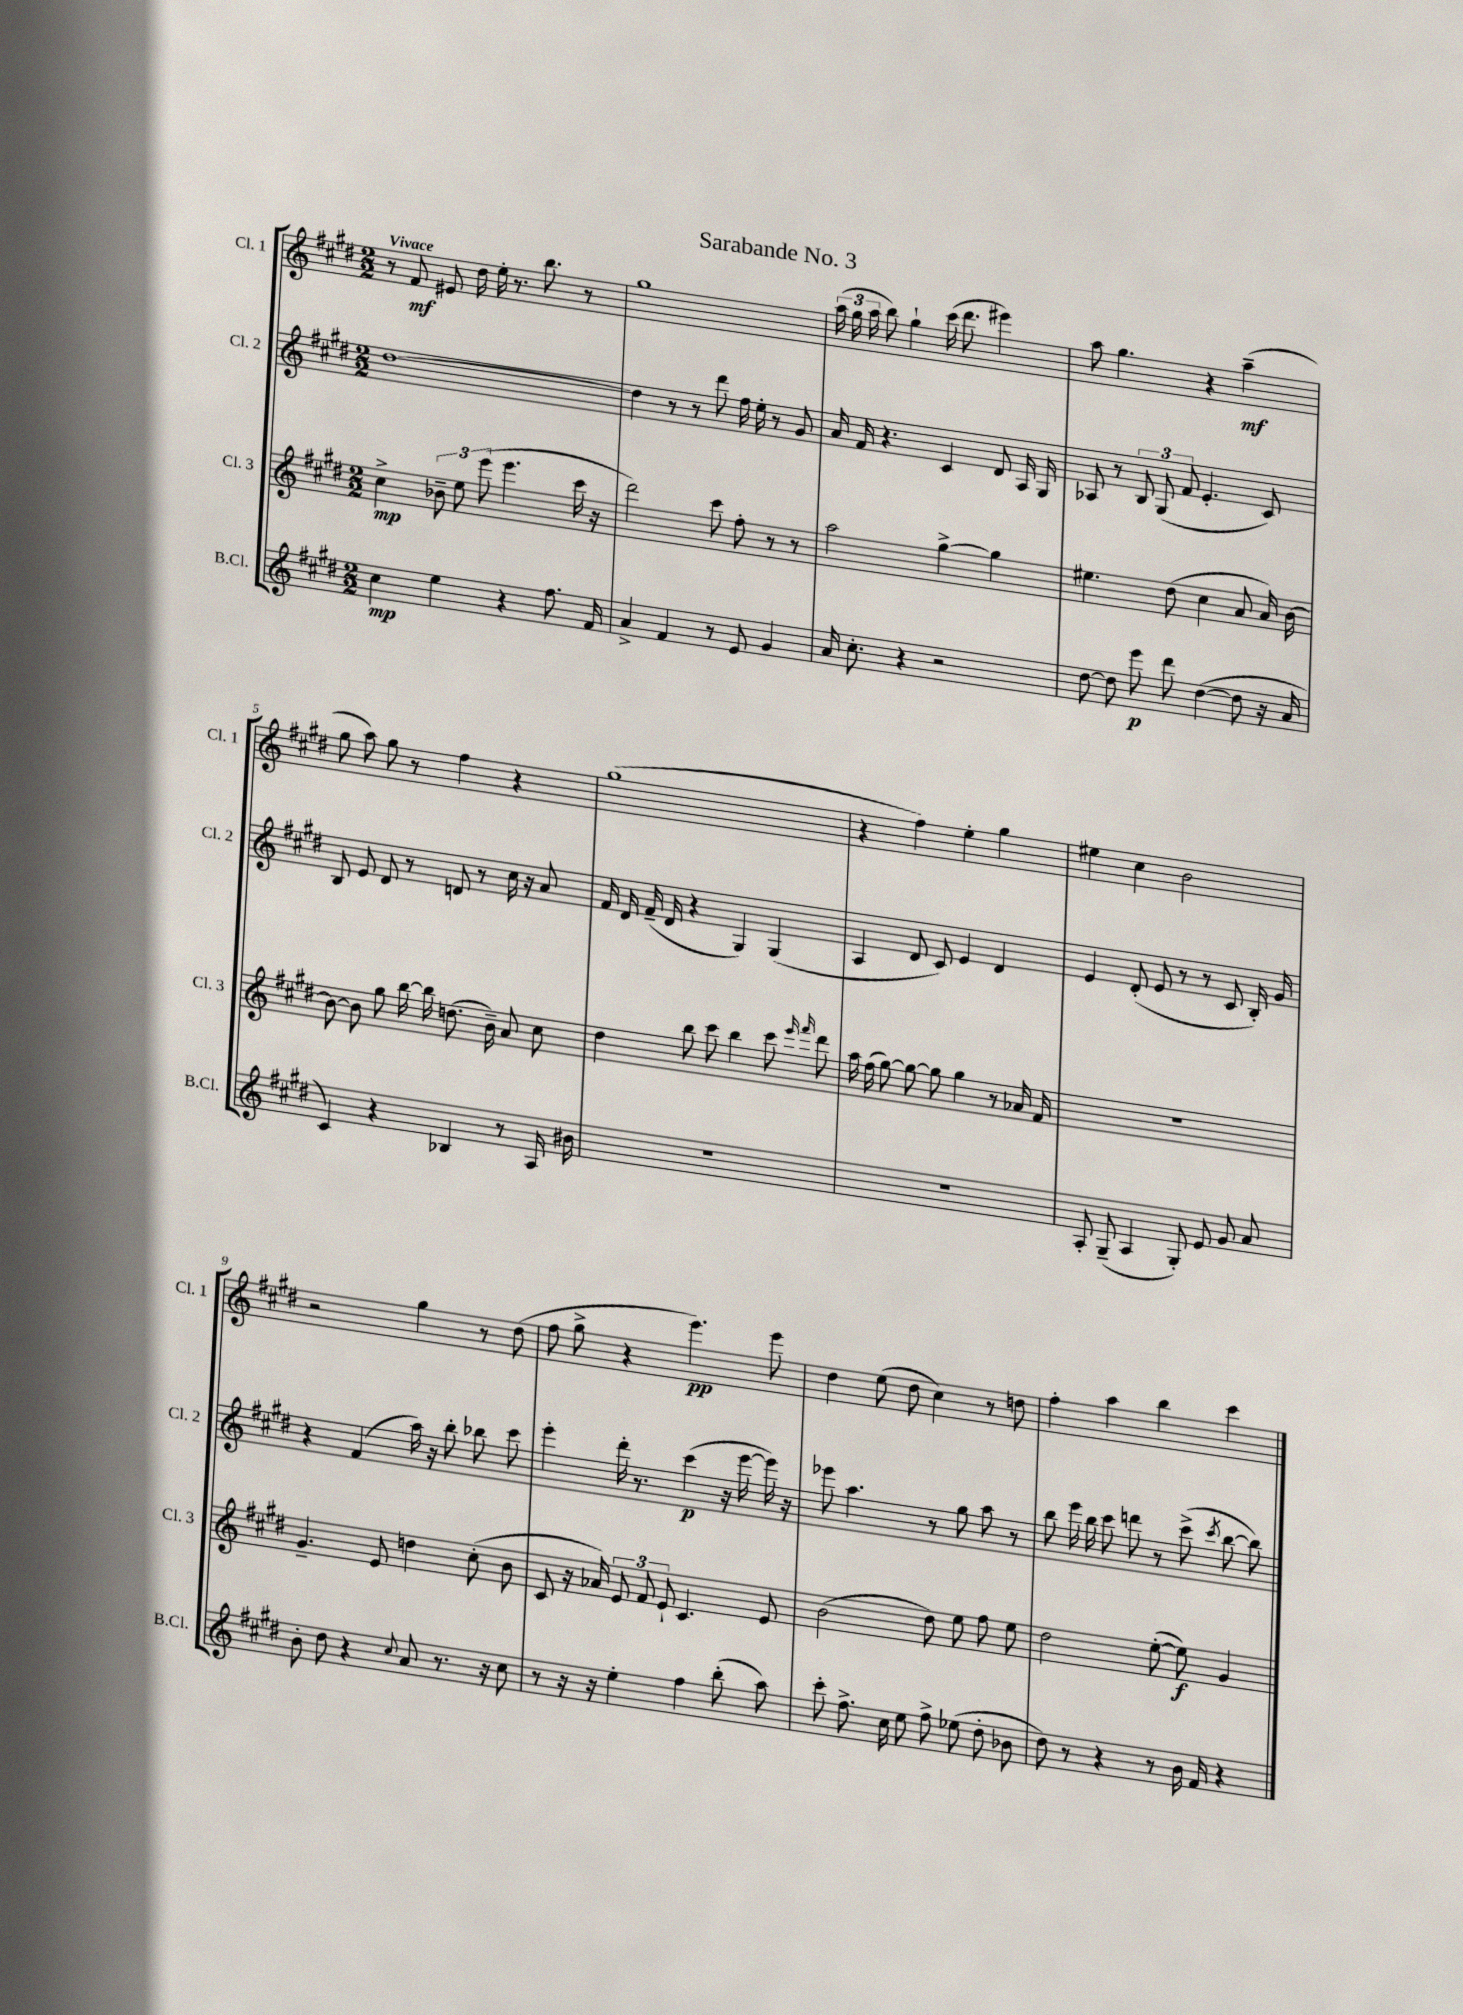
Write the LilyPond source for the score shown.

\header { title = "Sarabande No. 3" }
<<
\new StaffGroup <<
\new Staff = "s0" \with { instrumentName = "Cl. 1" shortInstrumentName = "Cl. 1" } {
    \clef treble \key e \major \numericTimeSignature \time 2/2 \tempo "Vivace"
    \autoBeamOff r8 fis'8\mf eis'8 dis''16 e''16-. r8. b''8. r8 |
    gis''1 |
    \tuplet 3/2 { a''16( gis''16 a''16 } b''8) gis''4-! cis'''16( dis'''8. eis'''4) |
    a''8 gis''4. r4 a''4--\mf( |
    gis''8 a''8) gis''8 r8 fis''4 r4 |
    gis''1( |
    r4 fis''4) e''4-. gis''4 |
    eis''4 cis''4 b'2 |
    r2 gis''4 r8 dis''8( |
    fis''8 gis''8-> r4 e'''4.\pp) e'''8 |
    dis''4 e''8( dis''8 cis''4) r8 d''8 |
    fis''4-. a''4 b''4 cis'''4 \bar "|." |
}
\new Staff = "s1" \with { instrumentName = "Cl. 2" shortInstrumentName = "Cl. 2" } {
    \clef treble \key e \major \numericTimeSignature \time 2/2
    \autoBeamOff dis''1~ |
    dis''4 r8 r8 dis'''8 fis''16 e''16-. r8 gis'8 |
    a'16 fis'16 r4. cis'4 dis'8 a16 gis16 |
    aes8 r8 \tuplet 3/2 { b8 gis8( fis'8 } e'4.-. cis'8) |
    b8 e'8 dis'8 r8 d'8 r8 cis''16 r16 a'8 |
    fis'16 dis'16 fis'16--( dis'16 r4 gis4) gis4( |
    a4 dis'8 cis'8) e'4 dis'4 |
    e'4 dis'8-.( e'8 r8 r8 cis'8 b16-.) gis'16 |
    r4 fis'4( a''16) r16 b''8-. bes''8 cis'''8 |
    e'''4-. dis'''16-. r8. cis'''4\p( r16 e'''16~ e'''16) r16 |
    ees'''8 a''4. r8 gis''8 a''8 r8 |
    b''8 e'''16 b''16 cis'''8 d'''8 r8 cis'''8->( \acciaccatura { cis'''8 } b''8~ b''8) \bar "|." |
}
\new Staff = "s2" \with { instrumentName = "Cl. 3" shortInstrumentName = "Cl. 3" } {
    \clef treble \key e \major \numericTimeSignature \time 2/2
    \autoBeamOff cis''4->\mp \tuplet 3/2 { bes'8-- e''8 e'''8( } e'''4. cis'''16 r16 |
    dis'''2) cis'''8 fis''8-. r8 r8 |
    a''2 gis''4~-> gis''4 |
    eis''4. dis''8( cis''4 a'8 a'16) b'16~ |
    b'8~ b'8 gis''8 b''16~ b''16 d''8.( b'16--) a'8 cis''8 |
    dis''4 b''8 cis'''8 b''4 cis'''8 \grace { e'''16 fis'''16 } dis'''8 |
    a''16 fis''16( gis''8~) gis''8~ gis''8 gis''4 r8 aes'16 fis'16 |
    r1 |
    gis'4.-- e'8 d''4 cis''8-.( b'8 |
    cis'8 r16 aes'16) \tuplet 3/2 { e'8 fis'8 e'8-! } cis'4. e'8 |
    b'2( dis''8) e''8 fis''8 e''8 |
    dis''2 e''8~-.( e''8\f) gis'4 \bar "|." |
}
\new Staff = "s3" \with { instrumentName = "B.Cl." shortInstrumentName = "B.Cl." } {
    \clef treble \key e \major \numericTimeSignature \time 2/2
    \autoBeamOff cis''4\mp e''4 r4 fis''8. fis'16 |
    a'4-> fis'4 r8 e'8 gis'4 |
    a'16 cis''8.-. r4 r2 |
    dis''8~ dis''8 e'''8\p dis'''8 dis''4~( dis''8 r16 a'16 |
    cis'4) r4 bes4 r8 a16 bis'16 |
    R1 |
    R1 |
    a8-. gis8--( a4 gis8-.) e'8 gis'8 a'8 |
    b'8-. dis''8 r4 \appoggiatura { cis''8 } a'8 r8. r16 cis''8 |
    r8 r16 r16 e''4-. fis''4 b''8-.( a''8) |
    cis'''8-. fis''8.-> cis''16 e''8 fis''8-> ees''8( dis''8-. bes'8 |
    dis''8) r8 r4 r8 b'16 fis'16 r4 \bar "|." |
}
>>
>>
